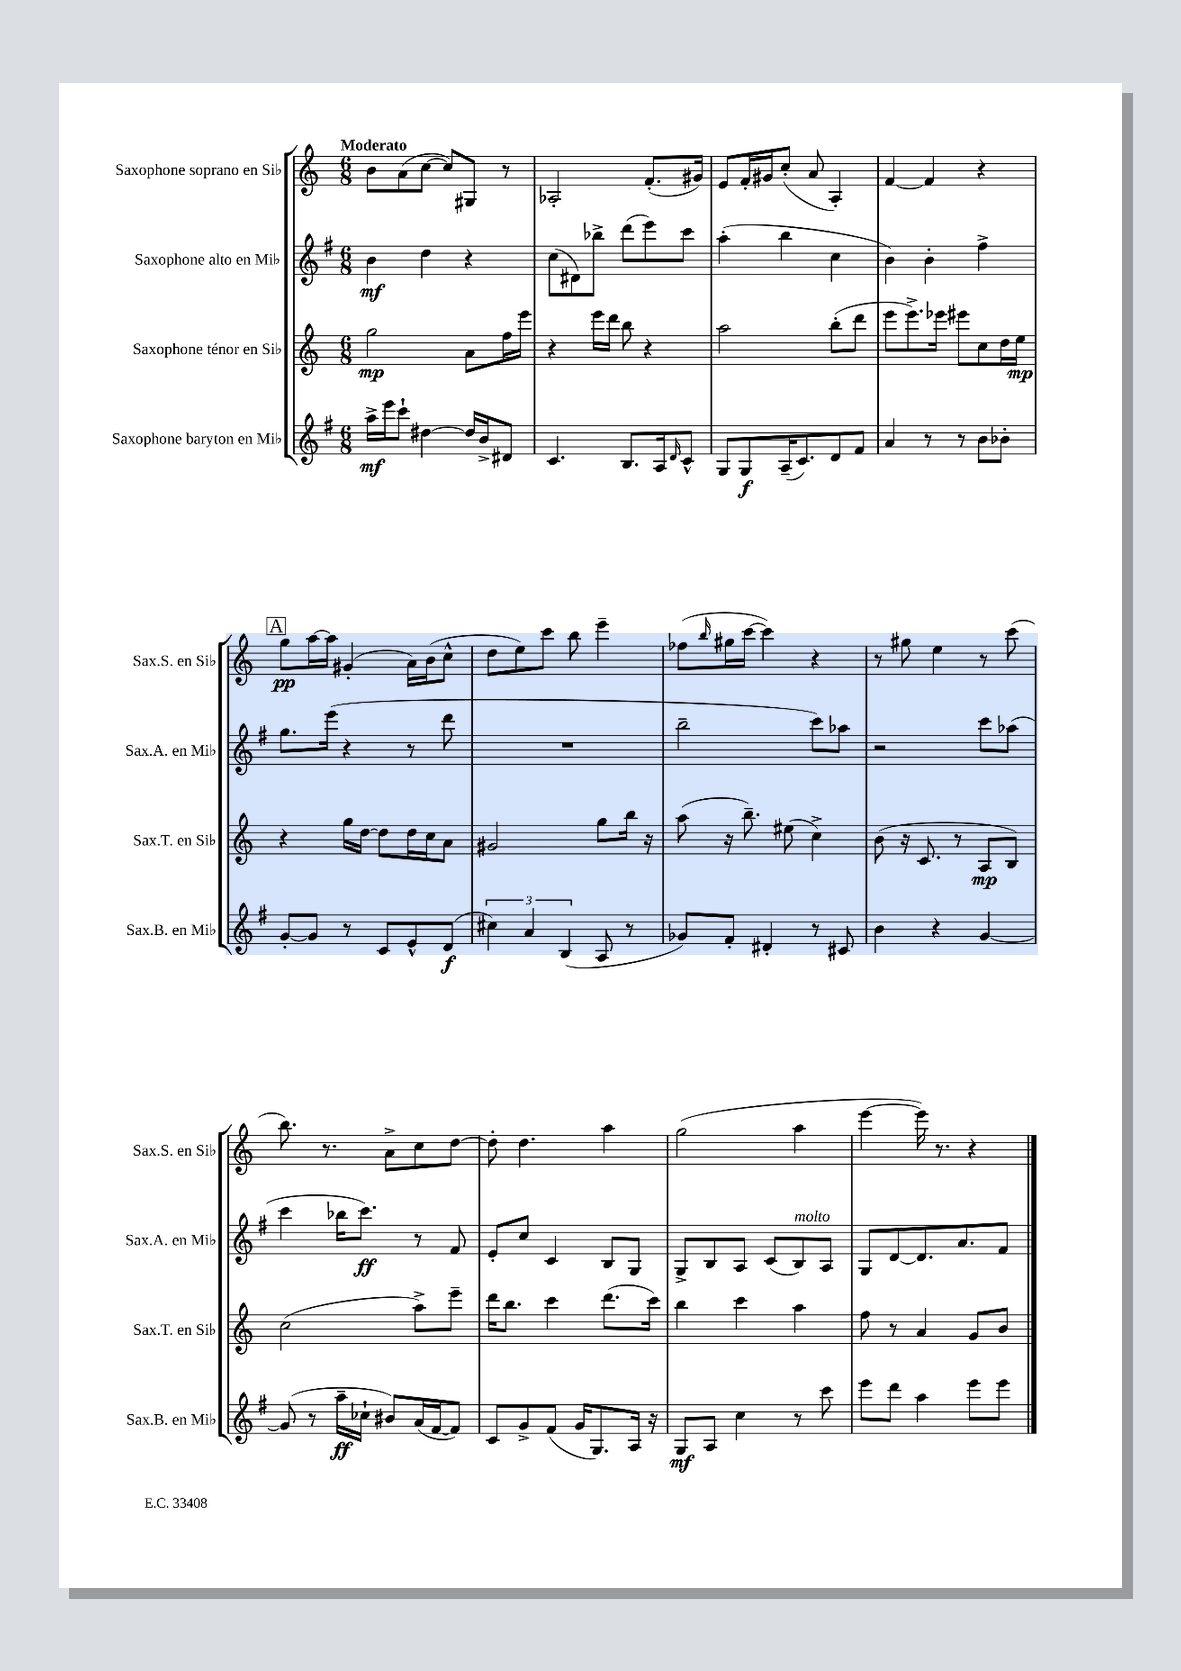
<<
\new StaffGroup <<
\new Staff = "s0" \with { instrumentName = "Saxophone soprano en Sib" shortInstrumentName = "Sax.S. en Sib" } {
    \clef treble \key c \major \numericTimeSignature \time 6/8 \tempo "Moderato"
    b'8 a'8( c''8~ c''8) gis8 r8 |
    aes2-. f'8.-.( gis'16) |
    e'8 f'16-. gis'16 c''8-.( a'8 a4-.) |
    f'4~ f'4 r4 |
    \mark \markup { \box "A" } g''8\pp a''16~ a''16 gis'4-.( a'16) b'16( c''8-^ |
    d''8 e''8) c'''8 b''8 e'''4-- |
    fes''8( \grace { b''16 } gis''16 c'''16~ c'''4) r4 |
    r8 gis''8 e''4 r8 c'''8( |
    b''8.) r8. a'8-> c''8 d''8~ |
    d''8-. d''4. a''4 |
    g''2( a''4 |
    e'''4~ e'''16) r8. r4 \bar "|." |
}
\new Staff = "s1" \with { instrumentName = "Saxophone alto en Mib" shortInstrumentName = "Sax.A. en Mib" } {
    \clef treble \key g \major \numericTimeSignature \time 6/8
    b'4\mf d''4 r4 |
    c''8( dis'8) bes''8-> d'''8( e'''8) c'''8 |
    a''4-.( b''4 c''4 |
    b'4) b'4-. fis''4-> |
    \mark \markup { \box "A" } g''8. e'''16( r4 r8 d'''8 |
    R2. |
    b''2-- c'''8) aes''8 |
    r2 c'''8 aes''8( |
    c'''4 bes''16 c'''8.\ff) r8 fis'8 |
    e'8-. c''8 c'4 b8 g8 |
    g8-> b8 a8 c'8( b8^\markup { \italic "molto" }) a8 |
    g8 d'8~ d'8. a'8. fis'8 \bar "|." |
}
\new Staff = "s2" \with { instrumentName = "Saxophone ténor en Sib" shortInstrumentName = "Sax.T. en Sib" } {
    \clef treble \key c \major \numericTimeSignature \time 6/8
    g''2\mp a'8 f''16 e'''16 |
    r4 e'''16 d'''16 b''8 r4 |
    a''2 b''8-.( d'''8 |
    e'''8 e'''8.->) ees'''16 eis'''8 c''8 d''16 e''16\mp |
    \mark \markup { \box "A" } r4 g''16 d''16~ d''8 d''16 c''16 a'8 |
    gis'2 g''8 b''16 r16 |
    a''8( r16 b''8.--) eis''8( c''4->) |
    b'8( r16 c'8. r8 a8\mp b8) |
    c''2( a''8->) e'''8-- |
    d'''16 b''8. c'''4 d'''8.( c'''16) |
    b''4 c'''4 a''4 |
    f''8 r8 a'4 g'8 b'8 \bar "|." |
}
\new Staff = "s3" \with { instrumentName = "Saxophone baryton en Mib" shortInstrumentName = "Sax.B. en Mib" } {
    \clef treble \key g \major \numericTimeSignature \time 6/8
    a''16->\mf e'''16 c'''8-! dis''4~ dis''16 b'16-> dis'8 |
    c'4. b8. a16 \grace { d'16 } c'8-^ |
    g8 g8\f a16--( c'8.) d'8 fis'8 |
    a'4 r8 r8 b'8 bes'8-. |
    \mark \markup { \box "A" } g'8~-. g'8 r8 c'8 e'8-^ d'8\f( |
    \tuplet 3/2 { cis''4) a'4 b4( } a8 r8 |
    ges'8) fis'8-. dis'4-. r8 cis'8 |
    b'4 r4 g'4~ |
    g'8( r8 a''16--\ff ces''16-! bis'8) a'16( fis'16~ fis'8) |
    c'8 g'8-> fis'8( g'16 g8.) a16 r16 |
    g8\mf a8 c''4 r8 c'''8 |
    e'''8 d'''8 a''4 e'''8 e'''8 \bar "|." |
}
>>
>>
\layout { \context { \Score \remove "Bar_number_engraver" } }
